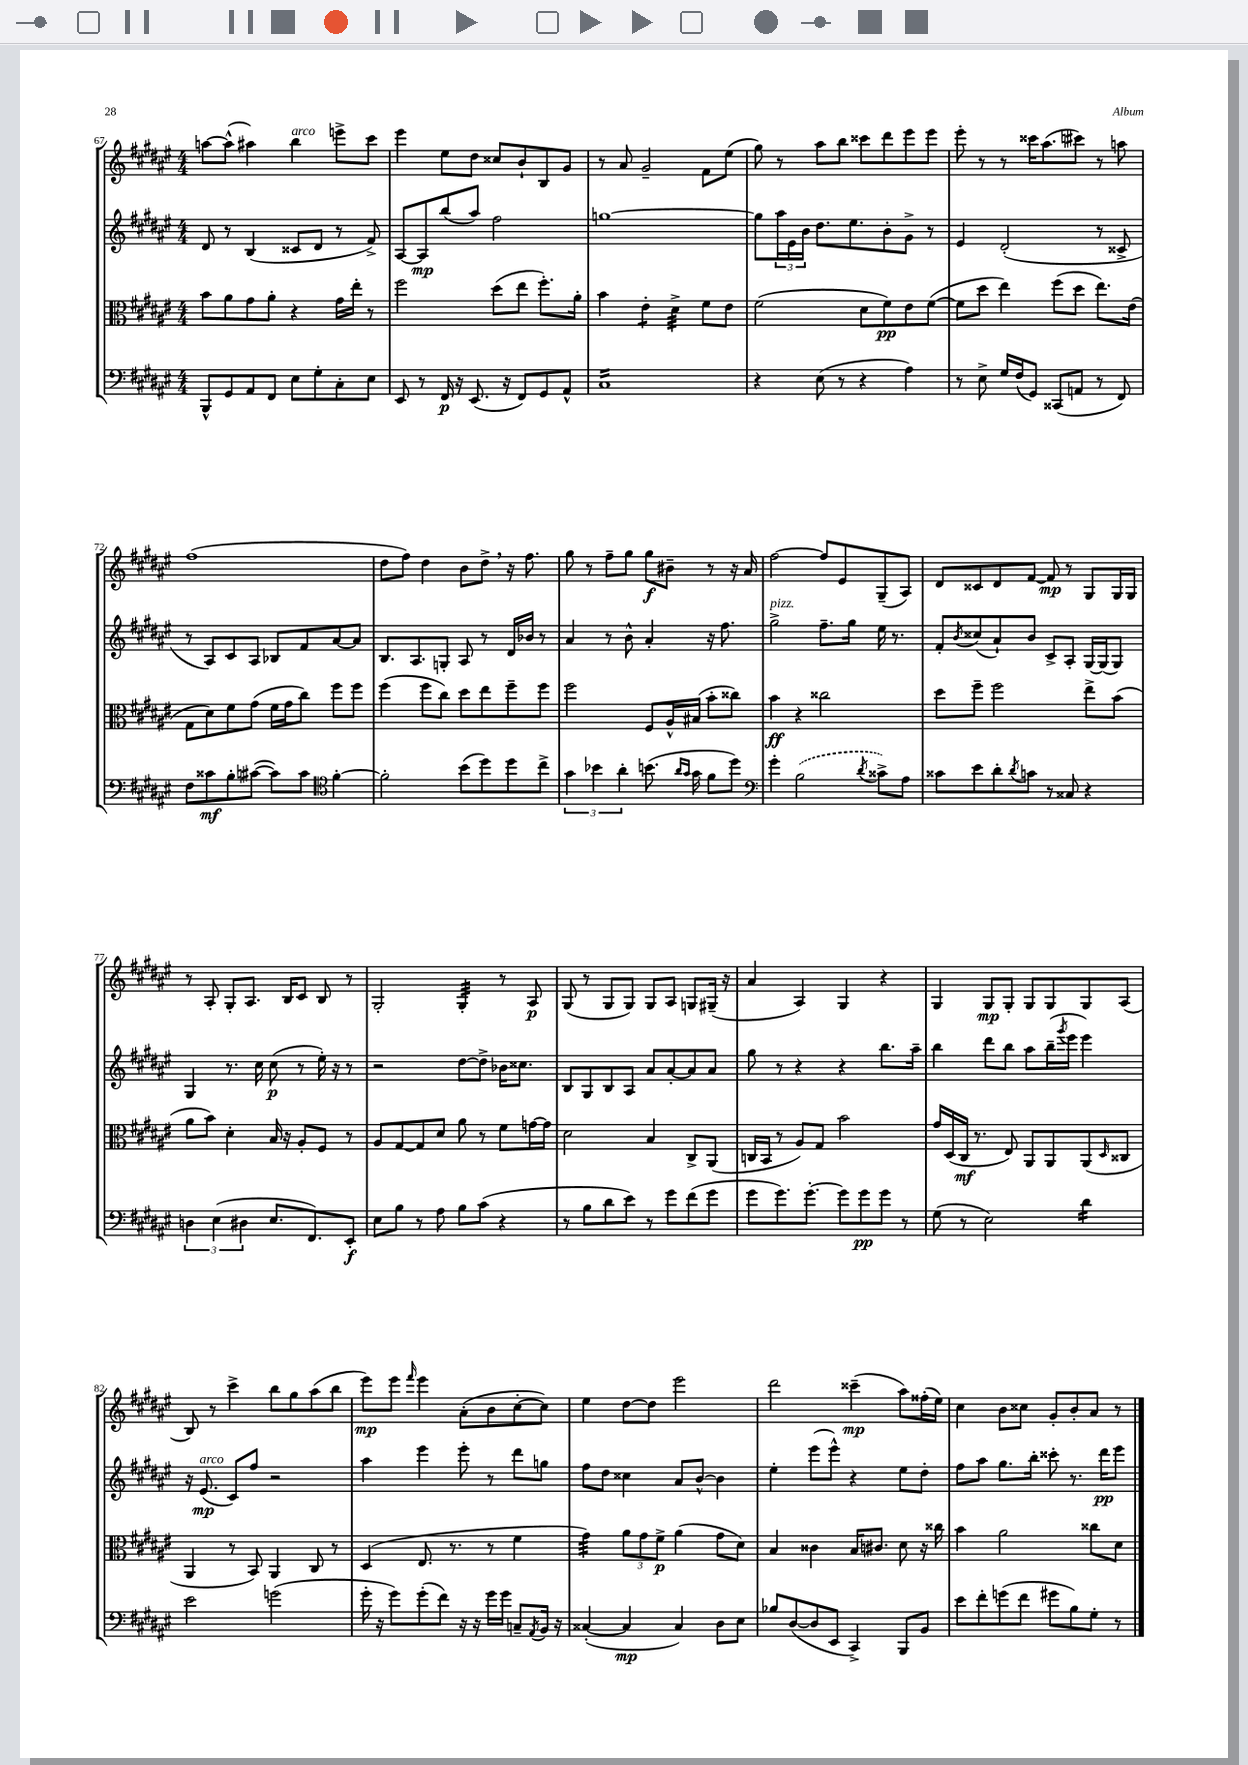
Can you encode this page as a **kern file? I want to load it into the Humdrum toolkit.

**kern	**kern	**kern	**kern
*staff4	*staff3	*staff2	*staff1
*clefF4	*clefC3	*clefG2	*clefG2
*k[f#c#g#d#a#e#]	*k[f#c#g#d#a#e#]	*k[f#c#g#d#a#e#]	*k[f#c#g#d#a#e#]
*M4/4	*M4/4	*M4/4	*M4/4
8BBB^^/L	8b\L	8d#/	[8aa\L
8GG#/	8a#\	8r	(8aa^^\]J
8AA#/	8g#\	(4B/	4aa#\)
8FF#/J	8a#'\J	.	.
8E#\L	4r	8c##/L	4bb\
8G#'\	.	8d#/J	.
8C#'\	16g#\LL	8r	8eee^\L
.	16ee#'\JJ	.	.
8E#\J	8r	8f#^/)	8ccc#\J
=	=	=	=
8EE#/	2ff#\	[8A#/L	4eee#\
8r	.	8A#/]	.
16FF#/	.	(8bb/	8ee#\L
16r	.	.	.
(8.EE#/	.	8aa#/J)	8dd#\J
.	(8dd#\L	2ff#\	8cc##/L
16r	.	.	.
8FF#/L)	8ee#\J	.	8b`/
8GG#/	8.ff#'\L)	.	8B/
8AA#^^/J	.	.	8g#/J
.	16a#'\Jk	.	.
=	=	=	=
1C#	4b\	[1gg	8r
.	.	.	8a#/
.	4e#'\	.	2g#~/
.	4d#^\	.	.
.	8f#\L	.	8f#\L
.	8e#\J	.	(8ee#\J
=	=	=	=
4r	(2f#\	8gg\]L	8gg#\)
.	.	24aa#\L	8r
.	.	24e#\	.
.	.	24b\JJ	.
(8E#\	.	8.dd#\L	8aa#\L
8r	.	.	8bb\J
.	.	8.ee#\	.
4r	8d#\L	.	8ccc##\L
.	8f#\)	8b'\	8ddd#\
4A#\)	8e#\	8g#^\J	8eee#\
.	([8f#\J	8r	8eee#\J
=	=	=	=
8r	8f#\]L	4e#/	8eee#'\
8E#^\	8dd#\J	.	8r
16G#/LL	4ee#\)	(2d#'/	8r
(16F#/J	.	.	.
8GG#/J)	.	.	16ccc##\LK
.	.	.	(8.aa#\
(8CC##/L	(8ff#\L	.	.
8AA/J	8dd#\J	.	8ccc#\J)
8r	8.ee#\L)	8r	8r
8FF#/)	.	8c##^/	8aa\
.	(16e#\Jk	.	.
=	=	=	=
8F#\L	8G#\L	8r	(1ff#
8c##\	8d#\)	8A#/L)	.
8B'\	8f#\	8c#/	.
([8c#\J	(8g#\J	8A#/J	.
8c#\]L)	16f#\LL	8B-/L	.
.	16g#\J	.	.
8c#\J	8cc#\J)	8f#/	.
*clefC4	*	*	*
[4f#'\	8ff#\L	[8a#/	.
.	8ff#\J	8a#/]J	.
=	=	=	=
2f#'\]	(4ff#\	8.B/L	8dd#\L
.	.	.	8ff#\J)
.	.	8.A#/	.
.	8ff#\L	.	4dd#\
.	8cc#\J)	8G'/J	.
(8b\L	8dd#\L	8A#/	8b\L
8dd#\)	8ee#\	8r	8dd#^\J
8dd#\	8ff#~\	16d#/LL	16r
.	.	16b-/JJ	8.ff#\
8cc#^\J	8ff#\J	8r	.
=	=	=	=
6g#\	2ff#\	4a#/	8gg#\
.	.	.	8r
6b-\	.	.	.
.	.	8r	8ff#~\L
6a#'\	.	.	.
.	.	8b^^\	8gg#\J
(8.b\	8F#/L	4a#'/	8gg#\L
.	16A#^^/L	.	8b#~\J
16qqa#/LL	.	.	.
16qqg#/JJ	.	.	.
16g#\	(16B#/JJ	.	.
8f#\L	8b'\L	16r	8r
.	.	8.ff#\	.
8dd#\J)	8cc##\J)	.	16r
.	.	.	16a#/
=	=	=	=
*clefF4	*	*	*
4g#'\	4b\	2gg#^\	[2ff#\
(2B\	4r	.	.
.	2cc##\	8.ff#~\L	8ff#/]L
.	.	.	8e#/
.	.	16gg#\Jk	.
8qd#/	.	.	.
8c##^\L)	.	16ee#\	(8G#~/
.	.	8.r	.
8A#\J	.	.	8A#/J)
=	=	=	=
8c##\L	8dd#\L	8f#'/L	8d#/L
.	.	8qb/	.
8e#\	8ff#~\J	(8cc##/	8c##/
8d#'\	2ff#\	8a#`/)	8d#/
8qd#/	.	.	.
8c\J	.	8b/J	[8f#/J
8r	.	8c#^/L	8f#/]
8C##/	.	8A#'/J	8r
4r	8ee#^\L	[16G#/LL	8G#/L
.	.	(16G#/]J	.
.	(8b\J	8G#/J)	16G#/L
.	.	.	16G#/JJ
=	=	=	=
6D\	8a#\L	4G#/	8r
.	8b\J)	.	8A#'/
(6E#\	.	.	.
.	4d#'\	8.r	8G#'/L
6D#\	.	.	.
.	.	.	8.A#/J
.	.	16cc#\	.
8.E#/L	16B/	(8cc#\	.
.	16r	.	16B/LK
.	8A#'/L	8r	8c#/J
8.FF#/)	.	.	.
.	8F#/J	16ee#'\)	8B/
.	.	16r	.
8EE#'/J	8r	8r	8r
=	=	=	=
8E#\L	8A#/L	2r	2G#'/
8B\J	[8G#/	.	.
8r	8G#/]	.	.
8A#\	8d#/J	.	.
8B\L	8a#\	[8dd#\L	4G#'/
(8c#\J	8r	8dd#^\]J	.
4r	8f#\L	16b-\LK	8r
.	.	8.cc##\J	.
.	[16g\L	.	8A#/
.	16g\]JJ	.	.
=	=	=	=
8r	2d#\	8B/L	(8G#/
8B\L	.	8G#/	8r
8d#\	.	8B/	8G#/L
8e#\J)	.	8A#/J	8G#/J)
8r	4B/	8a#/L	8G#/L
8g#\L	.	[8a#'/	8A#/J
(8f#\	8C#^/L	8a#/]	8G/L
8g#\J	(8AA#/J	8a#/J	(16G#~/Jk
.	.	.	16r
=	=	=	=
8g#\L	16C/LL	8gg#\	4a#/
.	16BB/JJ	.	.
8.g#\)	8r	8r	.
.	8A#/L)	4r	4A#/)
[8.g#'\J	.	.	.
.	8G#/J	.	.
8g#\]L	2b\	4r	4G#/
8g#\	.	.	.
8g#\J	.	8.bb\L	4r
8r	.	.	.
.	.	16aa#~\Jk	.
=	=	=	=
(8G#\	16g#/LL	4bb\	4G#/
.	(16D#/	.	.
8r	16C#/JJ	.	.
.	8.r	.	.
2E#\)	.	8ddd#\L	8G#/L
.	8E#/)	8bb\J	8G#'/J
.	8AA#/L	8aa#\L	8G#/L
.	8AA#/	(16bb~\L	8G#/
.	.	8qggg#/	.
.	.	16eee#\JJ	.
4d#\	(8AA#/	4eee#\)	8G#/
.	16qqD#/	.	.
.	8C##/J	.	(8A#/J
=	=	=	=
2e#\	4AA#/	16r	8B/)
.	.	(8.e#/	.
.	.	.	8r
.	8r	8c#/L)	4ccc#^\
.	8BB/)	8ff#/J	.
(2g\	4AA#/	2r	8bb\L
.	.	.	8gg#\
.	8C#/	.	(8aa#\
.	8r	.	8bb\J
=	=	=	=
16g#'\	(4D#/	4aa#\	8eee#\L)
16r	.	.	.
8g#\L)	.	.	8eee#\J
.	.	.	16qqfff#/
(8g#'\	8.E#/	4eee#\	4eee#\
8f#\J)	.	.	.
.	8.r	.	.
16r	.	8eee#'\	(8a#'\L
16r	.	.	.
16g#\LL	8r	8r	8b\
16g#\JJ	.	.	.
8C~/L	4f#\	8ddd#\L	[8cc#'\
8qAA#/	.	.	.
16BB/Jk	.	8gg\J	8cc#\]J)
16r	.	.	.
=	=	=	=
([4C##'/	4g#\)	8ff#\L	4ee#\
.	.	8dd#\J	.
4C##/]	12a#\L	4cc##\	[8dd#\L
.	12g#\	.	.
.	.	.	8dd#\]J
.	12f#^\J	.	.
4C##/)	(4a#\	8a#/L	2eee#\
.	.	[8b^^/J	.
8D#\L	8g#\L	4b\]	.
8E#\J	8d#\J)	.	.
=	=	=	=
8B-/L	4B/	4ee#'\	2ddd#\
([8D#/	.	.	.
8D#/]	4c##\	(8eee#\L	.
8EE#/J	.	8eee#^^\J)	.
4CC#^/)	16B/LK	4r	(4ccc##~\
.	8.c#/J	.	.
8BBB/L	8d#\	8ee#\L	8aa#\L)
8BB/J	16r	8dd#'\J	(16ff##'\L
.	16cc##\	.	16ee#\JJ)
=	=	=	=
8e#\L	4b\	8ff#\L	4cc#\
8f#'\	.	8aa#\J	.
(8g\	2a#\	8.gg#\L	8b\L
8f#\J	.	.	8cc##\J
.	.	16bb'\Jk	.
8g#\L	.	8ccc##'\	8g#'/L
8B\)	.	8.r	8b'/
8G#'\J	8cc##\L	.	8a#/J
.	.	16ddd#\LK	.
8r	8d#\J	8eee#\J	8r
==	==	==	==
*-	*-	*-	*-
